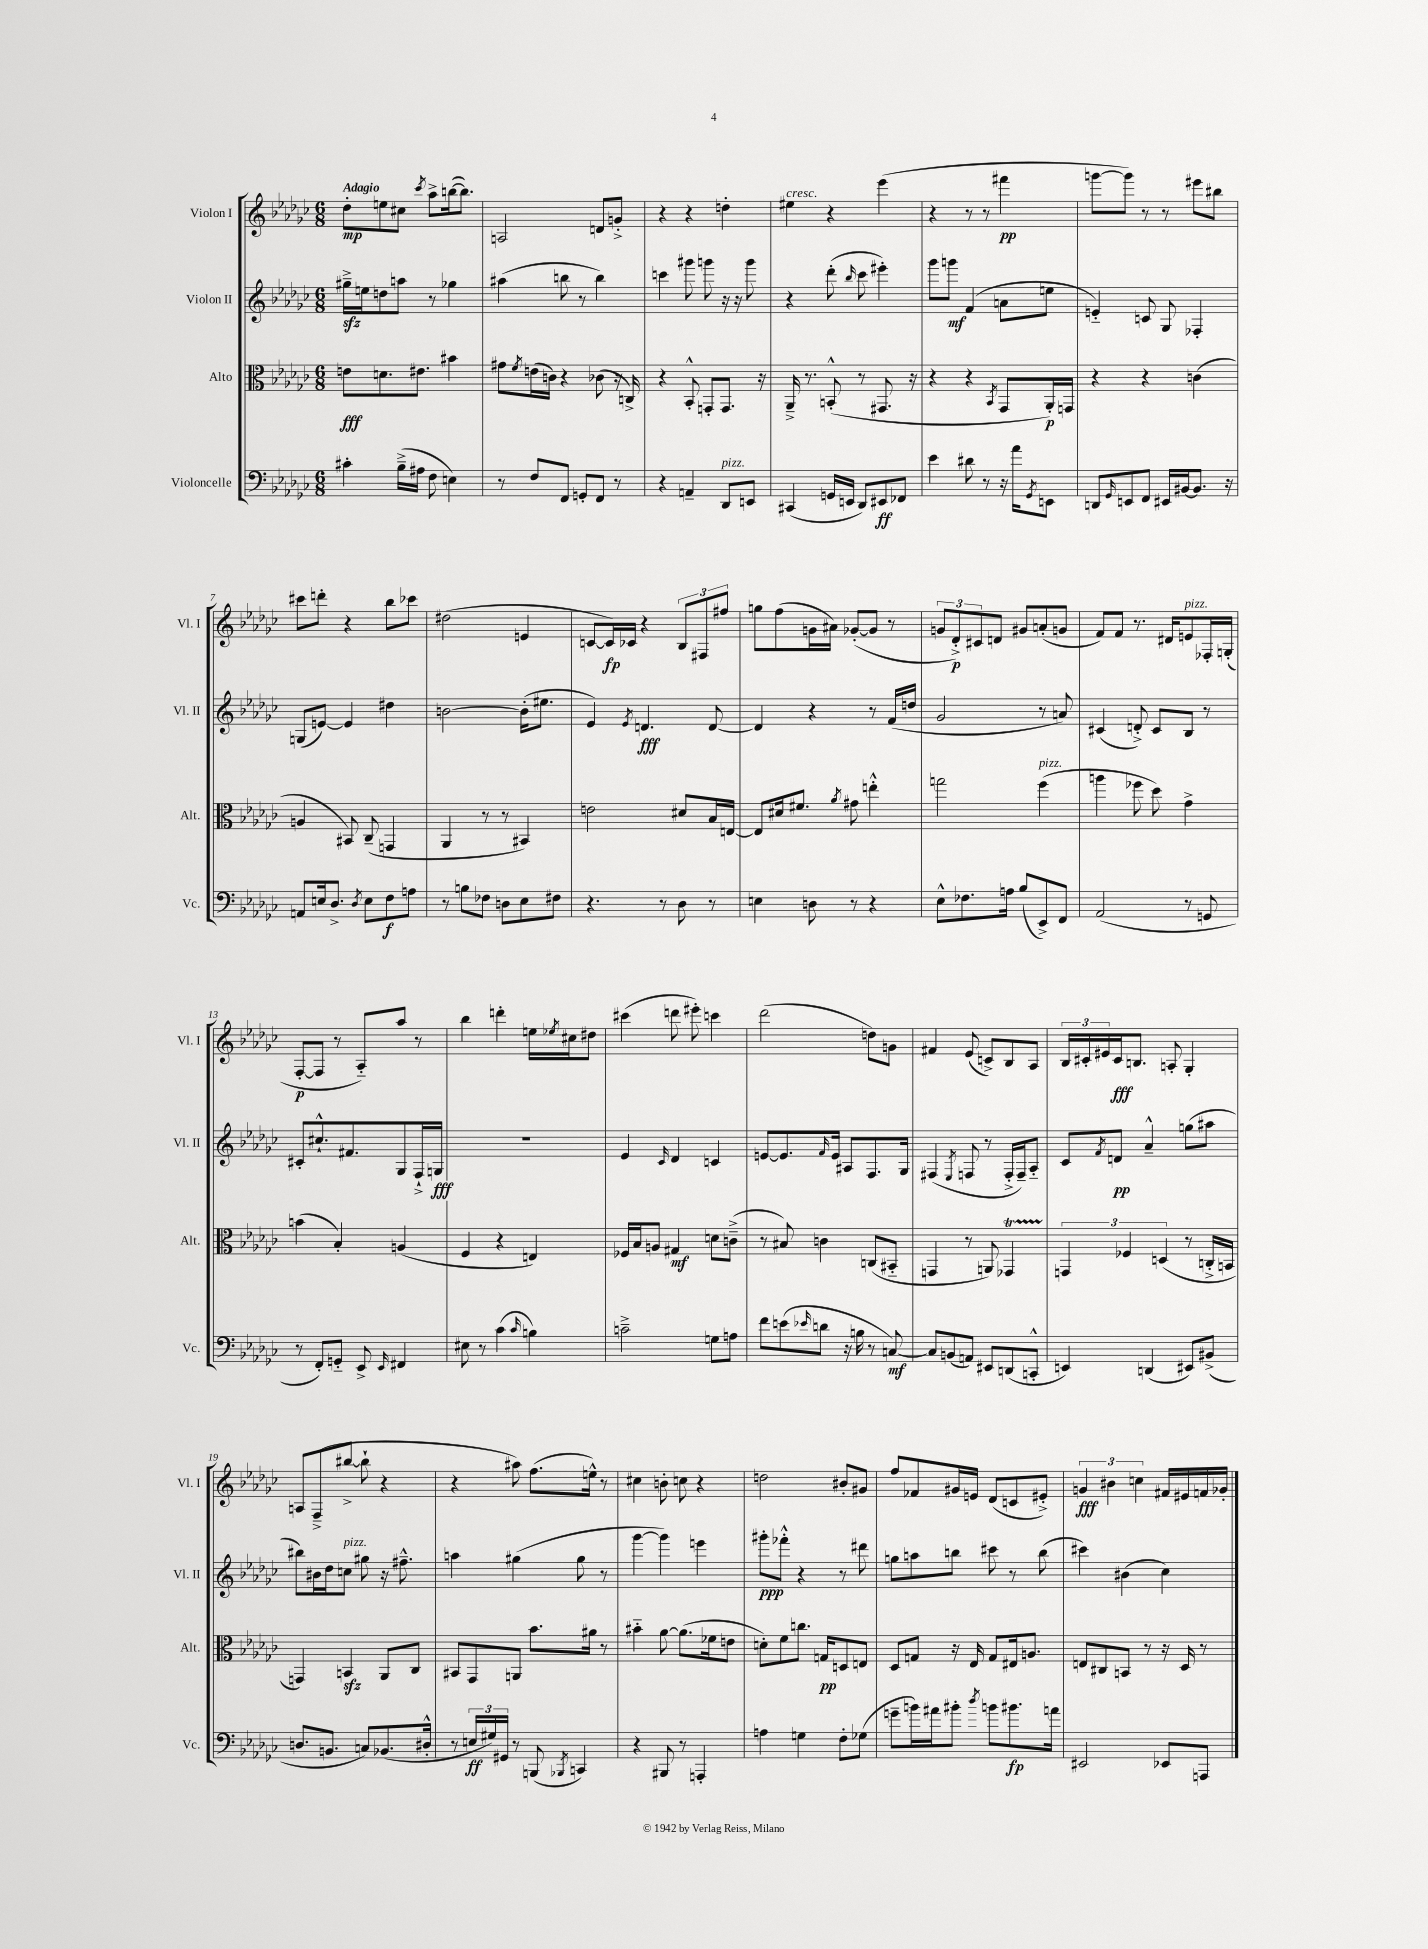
<<
\new StaffGroup <<
\new Staff = "s0" \with { instrumentName = "Violon I" shortInstrumentName = "Vl. I" } {
    \clef treble \key ges \major \numericTimeSignature \time 6/8 \tempo "Adagio"
    des''8-.\mp e''8 cis''8 \acciaccatura { ces'''8 } aes''8-> b''16~( b''8.) |
    a2 d'8 g'8-.-> |
    r4 r4 d''4-. |
    eis''4^\markup { \italic "cresc." } r4 ees'''4( |
    r4 r8 r8 fis'''4\pp |
    g'''8~ g'''8) r8 r8 eis'''8 bis''8 |
    cis'''8 d'''8-. r4 bes''8 ces'''8 |
    dis''2( e'4 |
    c'8~ c'16\fp) ces'16 r4 \tuplet 3/2 { bes8 fis8 fis''8 } |
    g''8 f''8( g'16 ais'16) ges'8~-.( ges'8 r8 |
    \tuplet 3/2 { g'8 des'8-.->\p) cis'8 } d'8 gis'8 a'8-.( g'8 |
    f'8) f'8 r8. dis'16 e'8^\markup { \italic "pizz." } fes16-. g16-.( |
    f8~-.\p f8 r8 aes8-_) aes''8 r8 |
    bes''4 d'''4-. e''16 \acciaccatura { ees''8 } cis''16 dis''8 |
    cis'''4( d'''8 eis'''8-.) c'''4 |
    des'''2( d''8) g'8 |
    fis'4 ees'8( c'8->) bes8 aes8 |
    \tuplet 3/2 { bes16 cis'16-. eis'16 } cis'16\fff b8. a8-. ges4-. |
    a8 f8--->( bis''8~-> bis''8-! r4 |
    r4 ais''8) f''8.( e''16-^) r8 |
    cis''4 b'8-. c''8 r4 |
    d''2 bis'8-. gis'8 |
    f''8 fes'8 gis'16 e'16 des'8( c'8 eis'8-.->) |
    \tuplet 3/2 { g'4\fff bis'4 c''4 } fis'16 eis'16 f'16 ges'16-. \bar "|." |
}
\new Staff = "s1" \with { instrumentName = "Violon II" shortInstrumentName = "Vl. II" } {
    \clef treble \key ges \major \numericTimeSignature \time 6/8
    gis''16--->\sfz e''16 d''8 a''8 r8 ges''4 |
    ais''4( b''8 r8 b''4) |
    c'''4 gis'''8 g'''8 r16 r16 g'''8 |
    r4 des'''8-.( \grace { bes''16 } ces'''8 eis'''4-.) |
    ges'''8 g'''8\mf f'4( a'8 e''8 |
    e'4-_) c'8 ges8 fes4-. |
    g8( e'8~) e'4 dis''4 |
    b'2~ b'16-.( eis''8. |
    ees'4) \acciaccatura { ees'8 } d'4.\fff d'8~ |
    d'4 r4 r8 f'16( d''16 |
    ges'2 r8 a'8) |
    cis'4( d'8-.->) cis'8 bes8 r8 |
    cis'8-. cis''8.-!-^ fis'8. ges8 f16-!-> g16\fff |
    R2. |
    ees'4 \grace { ces'16 } des'4 c'4 |
    e'8~ e'8. \grace { f'16 } e'16 ais8 f8. ges16 |
    fis4( \acciaccatura { ees8 } f8 r8 f16-.-> f16--) aes8-_ |
    ces'8 \acciaccatura { f'8 } d'8\pp aes'4---^ g''8( ais''8 |
    bis''8) bis'16 des''16 c''8^\markup { \italic "pizz." } gis''8 r16 fis''8.---^ |
    a''4 gis''4( gis''8 r8 |
    ges'''4~ ges'''4) e'''4 |
    gis'''8-.\ppp fes'''8-.-^ r4 r8 dis'''8 |
    g''8 a''8 b''8 cis'''8 r8 b''8( |
    cis'''4) bis'4( ces''4) \bar "|." |
}
\new Staff = "s2" \with { instrumentName = "Alto" shortInstrumentName = "Alt." } {
    \clef alto \key ges \major \numericTimeSignature \time 6/8
    e'8\fff d'8. eis'8. bis'4 |
    gis'8 \acciaccatura { f'8 } e'16( c'16) r4 ces'8( r16 c16->) |
    r4 bes,8-.-^ g,8-. g,8. r16 |
    aes,16---> r8. b,8-.-^( r8 gis,8. r16 |
    r4 r4 \acciaccatura { bes,8 } ges,8 aes,16-.\p) g,16 |
    r4 r4 c'4( |
    a4 bis,8) ces8--( g,4 |
    aes,4 r8 r8 bis,4) |
    e'2 dis'8 bes16 e16~ |
    e8 dis'16 fis'8. \acciaccatura { aes'8 } gis'8 e''4-.-^ |
    g''2 f''4^\markup { \italic "pizz." }( |
    a''4 fes''8 des''8) ges'4-> |
    b'4( bes4-.) a4( |
    f4 r4 e4) |
    fes16 bes16 a8 gis4\mf d'8 c'8--->( |
    r8 bis8) c'4 c8( bis,8-_ |
    g,4 r8 a,8) ges,4\startTrillSpan |
    \tuplet 3/2 { g,4\stopTrillSpan fes4 d4( } r8 c16-.-> b,16 |
    g,4) b,4\sfz aes,8 ces8 |
    bis,8 ges,8 a,8 bes'8. ais'16 r8 |
    bis'4-_ aes'8~ aes'8.( fes'16 e'8 |
    d'8-.) f'8 c''8. g16\pp d8 e8 |
    des8 g8 r16 ees16 g8 eis16 a8. |
    e8 cis8 b,8 r8 r16 des16 r8 \bar "|." |
}
\new Staff = "s3" \with { instrumentName = "Violoncelle" shortInstrumentName = "Vc." } {
    \clef bass \key ges \major \numericTimeSignature \time 6/8
    cis'4-. bes16--->( ais16 f8 e4) |
    r8 f8 f,8 g,8-. f,8 r8 |
    r4 a,4-- des,8^\markup { \italic "pizz." } e,8 |
    cis,4( g,16 e,16 des,8) eis,8\ff fes,8 |
    ees'4 dis'8 r8 r16 aes'16 \acciaccatura { ges,8 } e,8 |
    d,8 \grace { ges,16 } e,8 f,8 eis,16 bis,16~ bis,8. r16 |
    a,8 e16 des8.-> \acciaccatura { des8 } e8 f8\f a8 |
    r8 b8 fes8 d8 ees8 fis8 |
    r4. r8 des8 r8 |
    e4 d8 r8 r4 |
    ees8-^ fes8. a16 bes8( ees,8->) f,8 |
    aes,2( r8 g,8 |
    r8 f,8-.) g,8-_ ees,8-> \grace { ees,16 } fis,4 |
    eis8 r8 ces'4( \grace { ces'16 } b4) |
    c'2---> g8 a8 |
    f'8 e'8( \grace { ees'16 } d'8 r16 b16 r8 c8~\mf) |
    c8 b,8( a,8) eis,8 d,8( c,8-.-^ |
    e,4) d,4( eis,8) bis,8->( |
    d8. b,8. c8) bes,8.( dis16-.-^ |
    r8 \tuplet 3/2 { e16\ff gis16) gis,16 } r8 b,,8( \acciaccatura { bes,,8 } c,4) |
    r4 bis,,8 r8 a,,4-. |
    a4 g4 f8-. ges8( |
    g'8-- b'16) ais'16 bis'8-. \acciaccatura { des''8 } b'8 bis'8.\fp a'16 |
    eis,2 ees,8 a,,8 \bar "|." |
}
>>
>>
